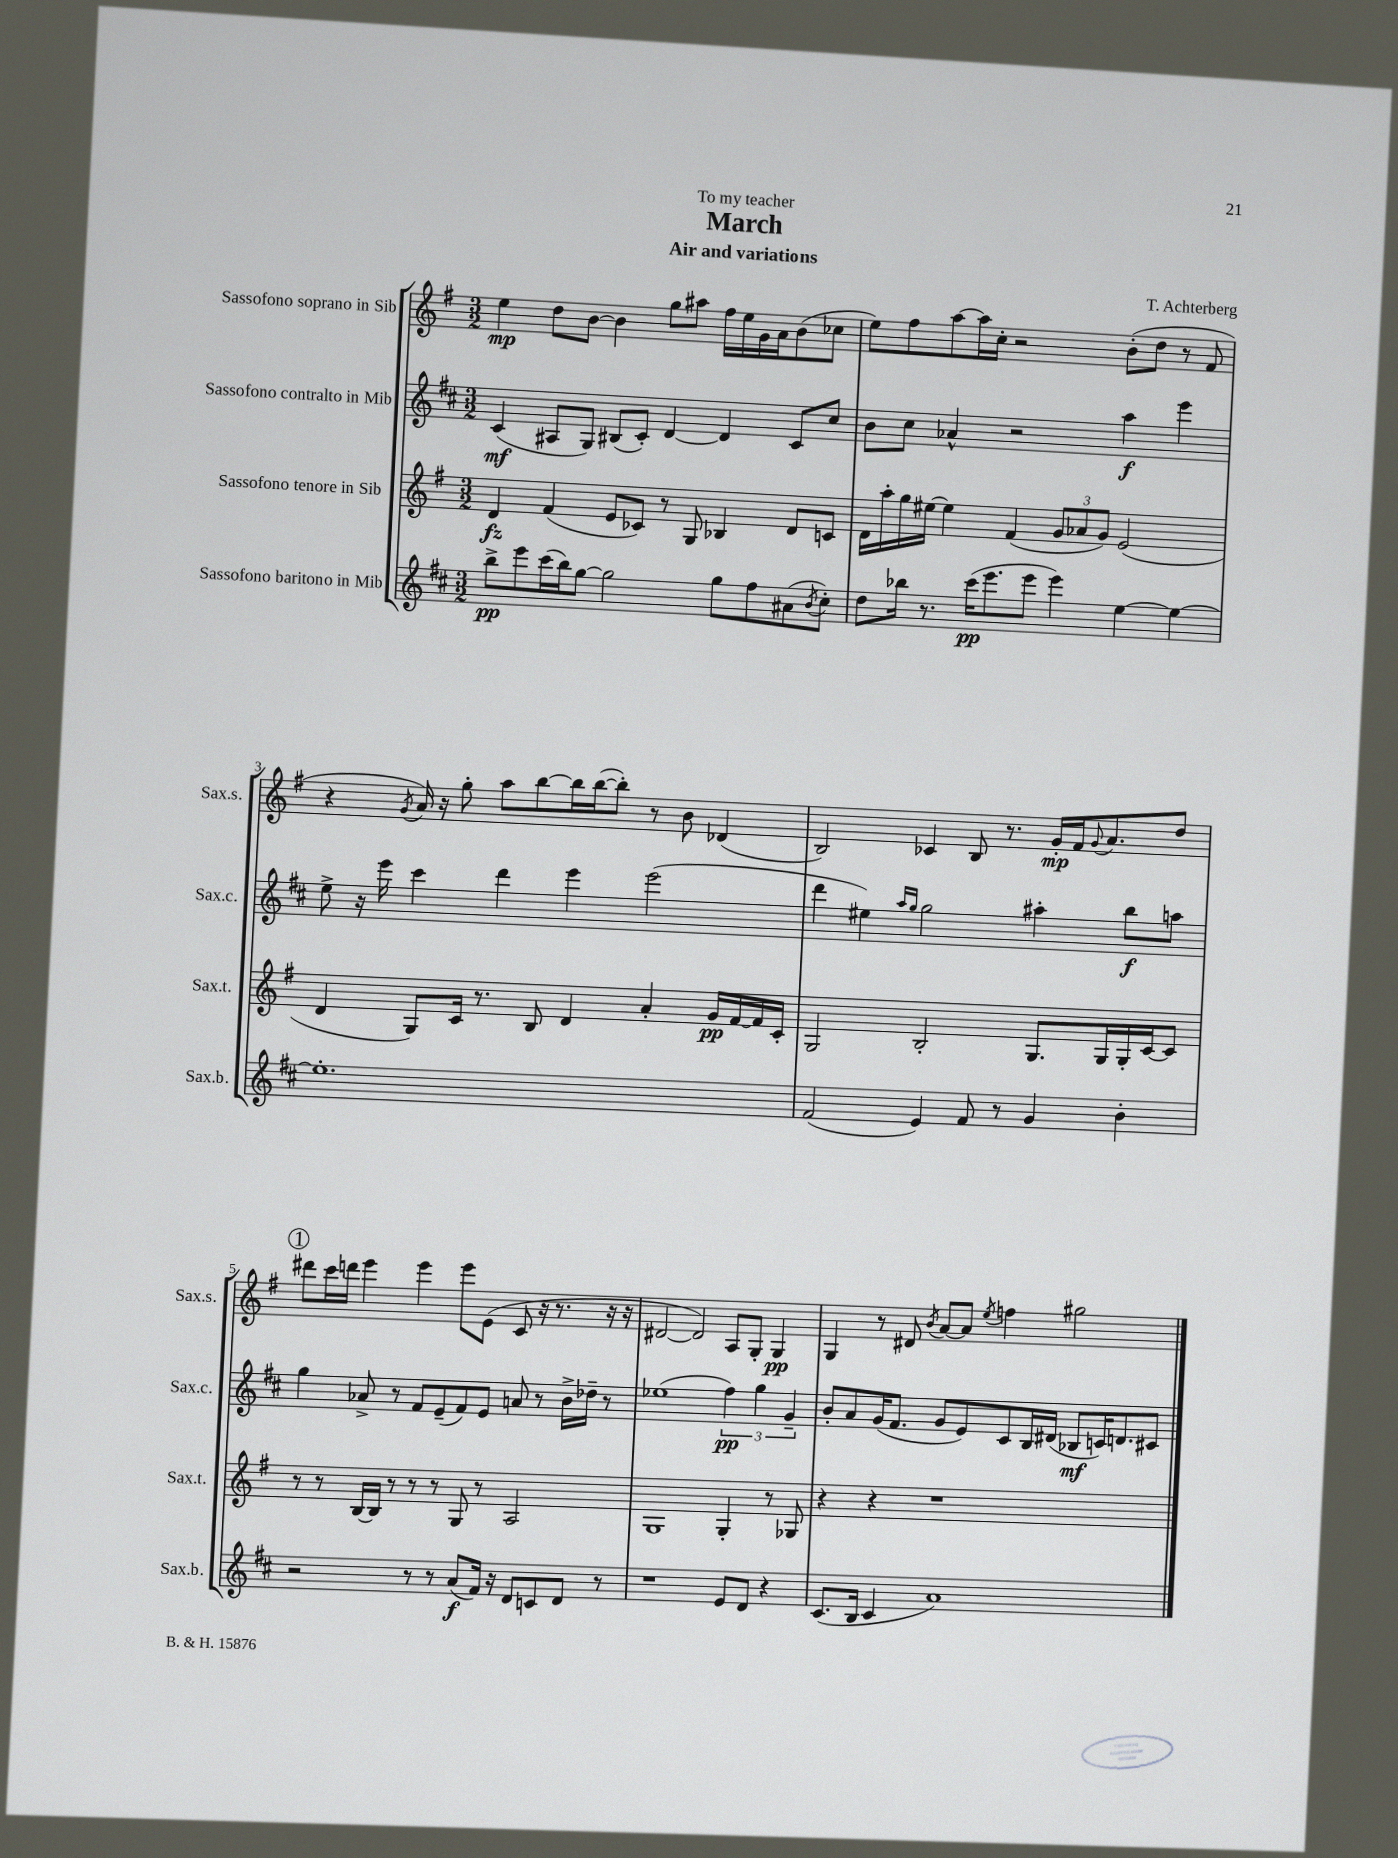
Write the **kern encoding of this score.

**kern	**dynam	**kern	**dynam	**kern	**dynam	**kern	**dynam
*part4	*part4	*part3	*part3	*part2	*part2	*part1	*part1
*staff4	*staff4	*staff3	*staff3	*staff2	*staff2	*staff1	*staff1
*I"Sassofono baritono in Mib	*	*I"Sassofono tenore in Sib	*	*I"Sassofono contralto in Mib	*	*I"Sassofono soprano in Sib	*
*I'Sax.b.	*	*I'Sax.t.	*	*I'Sax.c.	*	*I'Sax.s.	*
*clefG2	*	*clefG2	*	*clefG2	*	*clefG2	*
*k[f#c#]	*	*k[f#]	*	*k[f#c#]	*	*k[f#]	*
*M3/2	*	*M3/2	*	*M3/2	*	*M3/2	*
=1	=1	=1	=1	=1	=1	=1	=1
8bb^\L	pp	4d/	fz	(4c#/	mf	4ee\	mp
8eee\	.	.	.	.	.	.	.
(16ccc#\L	.	(4f#/	.	8A#X/L	.	8dd\L	.
16bb\J)	.	.	.	.	.	.	.
[8gg\J	.	.	.	8G/J)	.	[8b\J	.
2gg\]	.	8e/L	.	(8B#X/L	.	4b\]	.
.	.	8c-X/J)	.	8c#'/J)	.	.	.
.	.	8r	.	[4d/	.	8gg\L	.
.	.	8G/	.	.	.	8aa#X\J	.
8gg\L	.	4B-X/	.	4d/]	.	16ff#\LL	.
.	.	.	.	.	.	16ee\	.
8ff#\	.	.	.	.	.	16g\	.
.	.	.	.	.	.	16a\J	.
(8a#X\	.	8d/L	.	8c#/L	.	(8b\	.
8qb/	.	.	.	.	.	.	.
8cc#'\J)	.	8cn/J	.	8cc#/J	.	8cc-X\J	.
=2	=2	=2	=2	=2	=2	=2	=2
8dd\L	.	16d\LL	.	8b\L	.	8ee\L)	.
.	.	16aa'\	.	.	.	.	.
16bb-X\Jk	.	16gg\	.	8cc#\J	.	8ff#\	.
8.r	.	[16ee#X\JJ	.	.	.	.	.
.	.	4ee#\]	.	4a-X^^/	.	[8aa\	.
(16ccc#\KL	pp	.	.	.	.	16aa\L]	.
8.eee\	.	.	.	.	.	16cc'\JJ	.
.	.	(4f#/	.	2r	.	2r	.
8eee\J	.	.	.	.	.	.	.
4eee\)	.	12g/L	.	.	.	.	.
.	.	12a-X/	.	.	.	.	.
.	.	12g/J)	.	.	.	.	.
[4ee\	.	(2e/	.	4aa\	f	(8b'\L	.
.	.	.	.	.	.	8dd\J	.
4ee\_	.	.	.	4eee\	.	8r	.
.	.	.	.	.	.	8f#/	.
!!LO:LB:g=z
=3	=3	=3	=3	=3	=3	=3	=3
1.ee']	.	4d/	.	8ee^\	.	4r	.
.	.	.	.	16r	.	.	.
.	.	.	.	16eee\	.	.	.
.	.	.	.	.	.	8qg/	.
.	.	8G/L)	.	4ccc#\	.	16a/)	.
.	.	.	.	.	.	16r	.
.	.	16c/Jk	.	.	.	8gg'\	.
.	.	8.r	.	.	.	.	.
.	.	.	.	4ddd\	.	8aa\L	.
.	.	8B/	.	.	.	[8bb\	.
.	.	4d/	.	4eee\	.	16bb\L]	.
.	.	.	.	.	.	([16bb\J	.
.	.	.	.	.	.	8bb'\J])	.
.	.	4a'/	.	(2eee\	.	8r	.
.	.	.	.	.	.	8b\	.
.	.	16g/LL	pp	.	.	(4d-X/	.
.	.	[16f#/	.	.	.	.	.
.	.	16f#/]	.	.	.	.	.
.	.	16c'/JJ	.	.	.	.	.
=4	=4	=4	=4	=4	=4	=4	=4
(2f#/	.	2G/	.	4ddd\	.	2B/)	.
.	.	.	.	4ee#X\)	.	.	.
.	.	.	.	16qqaa/LL	.	.	.
.	.	.	.	16qqgg/JJ	.	.	.
4e/)	.	2B'/	.	2gg\	.	4c-X/	.
8f#/	.	.	.	.	.	8B/	.
8r	.	.	.	.	.	8.r	.
4g/	.	8.G/L	.	4aa#X'\	.	.	.
.	.	.	.	.	.	16g'/LL	mp
.	.	.	.	.	.	16f#/J	.
.	.	.	.	.	.	8qqg/	.
.	.	16G/L	.	.	.	8.a/	.
4b'\	.	16G'/	.	8bb\L	f	.	.
.	.	[16c/J	.	.	.	.	.
.	.	8c/J]	.	8aan\J	.	8dd/J	.
!!LO:LB:g=z
!!LO:REH:place=s1:t=1
=5	=5	=5	=5	=5	=5	=5	=5
2r	.	8r	.	4gg\	.	8ddd#X\L	.
.	.	8r	.	.	.	16ccc\L	.
.	.	.	.	.	.	16dddn\JJ	.
.	.	[16B/LL	.	8a-X^/	.	4eee\	.
.	.	16B/JJ]	.	.	.	.	.
.	.	8r	.	8r	.	.	.
8r	.	8r	.	8f#/L	.	4eee\	.
8r	.	8r	.	(8e~/	.	.	.
(8a/L	f	8G/	.	8f#/)	.	8eee\L	.
16f#/Jk)	.	8r	.	8e/J	.	(8e\J	.
16r	.	.	.	.	.	.	.
8d/L	.	2A/	.	8an/	.	8c/	.
8cn/	.	.	.	8r	.	16r	.
.	.	.	.	.	.	8.r	.
8d/J	.	.	.	16b^\LL	.	.	.
.	.	.	.	16dd-X~\JJ	.	.	.
8r	.	.	.	8r	.	16r	.
.	.	.	.	.	.	16r	.
=6	=6	=6	=6	=6	=6	=6	=6
1r	.	1G	.	(1ee-X	.	[2d#X/	.
.	.	.	.	.	.	2d#/])	.
8e/L	.	4G'/	.	6ff#\)	pp	8A/L	.
8d/J	.	.	.	.	.	8G'/J	.
.	.	.	.	6gg\	.	.	.
4r	.	8r	.	.	.	4G/	pp
.	.	.	.	6g~/	.	.	.
.	.	8G-X/	.	.	.	.	.
=7	=7	=7	=7	=7	=7	=7	=7
(8.c#/L	.	4r	.	8b'/L	.	4G/	.
.	.	.	.	8a/	.	.	.
16B/Jk	.	.	.	.	.	.	.
4c#/	.	4r	.	(16g/K	.	8r	.
.	.	.	.	8.f#/J	.	.	.
.	.	.	.	.	.	8d#X/	.
.	.	.	.	.	.	8qb/	.
1a)	.	1r	.	8g/L	.	[8a/L	.
.	.	.	.	8e/)	.	8a/J]	.
.	.	.	.	.	.	8qee/	.
.	.	.	.	8c#/	.	4ffn\	.
.	.	.	.	16B/L	.	.	.
.	.	.	.	(16d#X/JJ	.	.	.
.	.	.	.	8B-X/L	mf	2gg#X\	.
.	.	.	.	16cn/K)	.	.	.
.	.	.	.	8.dn/	.	.	.
.	.	.	.	8c#X/J	.	.	.
==	==	==	==	==	==	==	==
*-	*-	*-	*-	*-	*-	*-	*-
